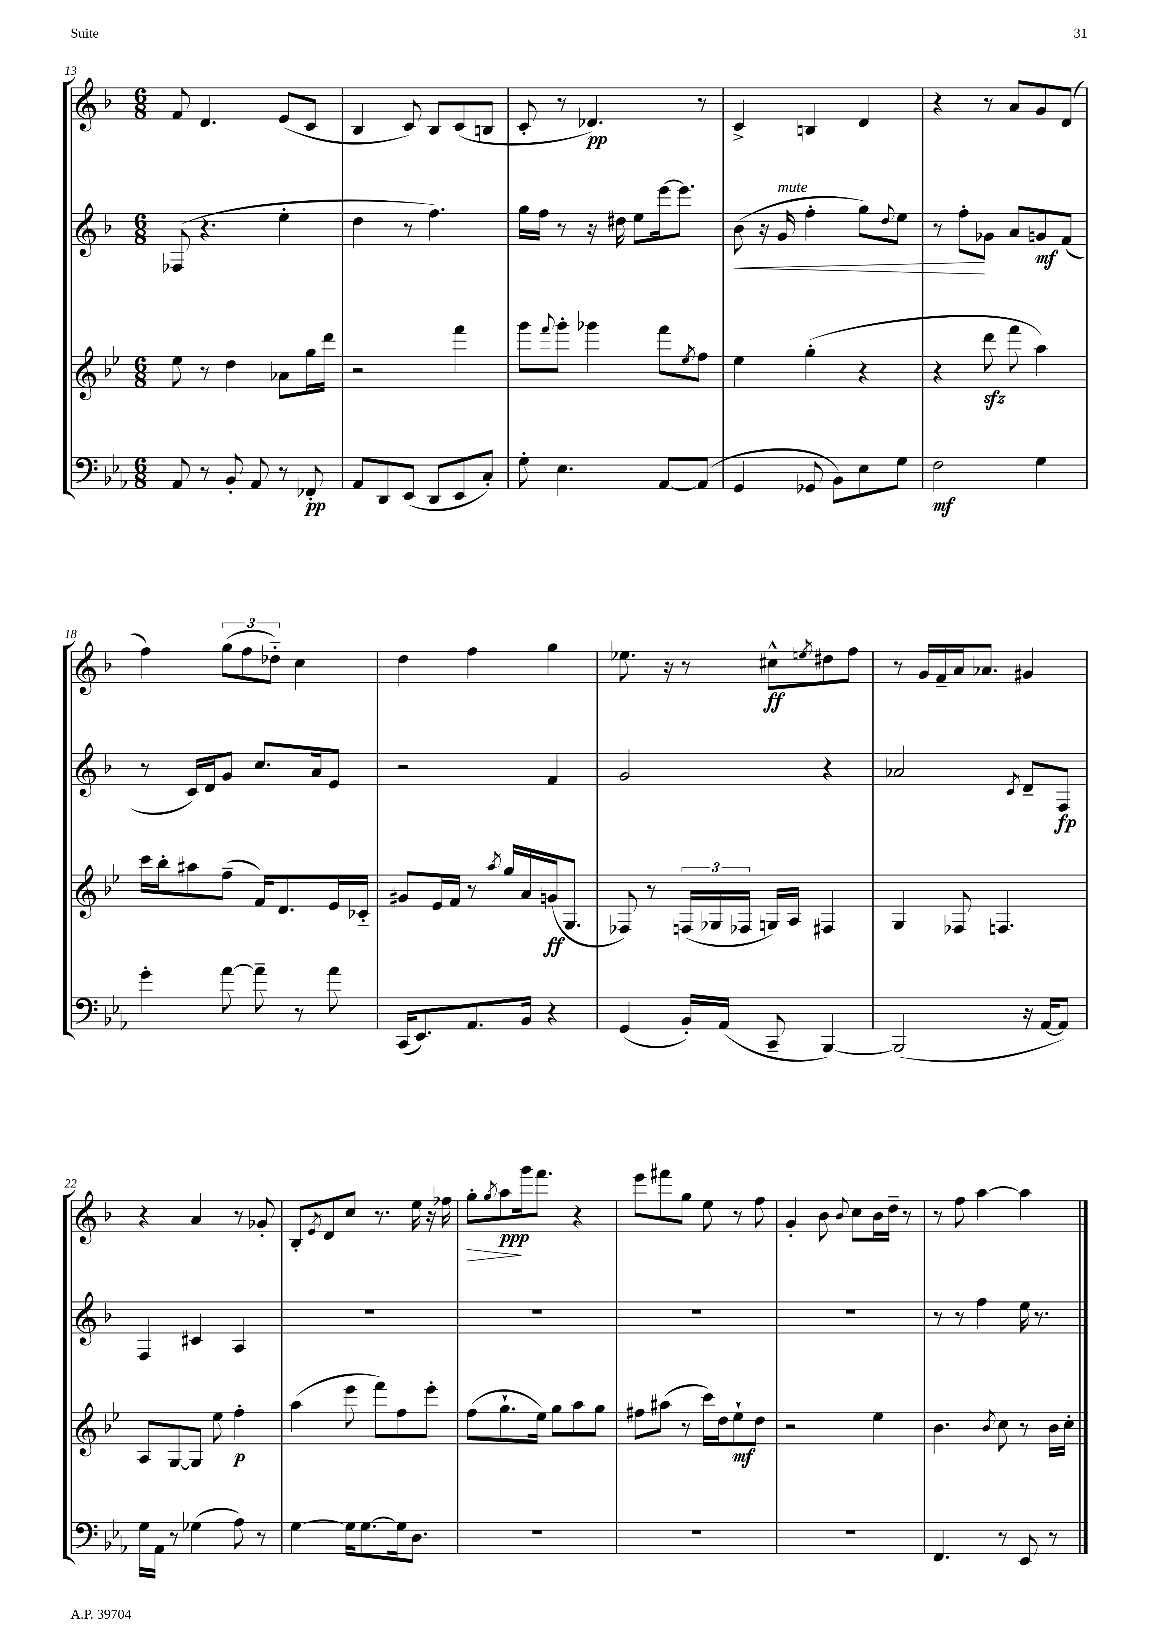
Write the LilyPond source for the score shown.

<<
\new StaffGroup <<
\new Staff = "s0" {
    \clef treble \key f \major \numericTimeSignature \time 6/8
    f'8 d'4. e'8( c'8 |
    bes4 c'8) bes8 c'8( b8 |
    c'8-. r8 des'4.\pp) r8 |
    c'4-> b4 d'4 |
    r4 r8 a'8 g'8 d'8( |
    f''4) \tuplet 3/2 { g''8( f''8 des''8-_) } c''4 |
    d''4 f''4 g''4 |
    ees''8. r16 r8 cis''8-^\ff \acciaccatura { e''8 } dis''8 f''8 |
    r8 g'16 f'16-- a'16 aes'8. gis'4 |
    r4 a'4 r8 ges'8-. |
    bes8-. \acciaccatura { e'8 } d'8 c''8 r8. e''16 r16 fes''16 |
    g''8-.\> \acciaccatura { g''8 } a''8\ppp\! g'''16 f'''8. r4 |
    e'''8 fis'''8 g''8 e''8 r8 f''8 |
    g'4-. bes'8 \appoggiatura { bes'8 } c''8 bes'16 d''16-- r8 |
    r8 f''8 a''4~ a''4 \bar "|." |
}
\new Staff = "s1" {
    \clef treble \key f \major \numericTimeSignature \time 6/8
    fes8( r4. e''4-. |
    d''4 r8 f''4.) |
    g''16 f''16 r8 r16 dis''16 e''8 e'''16~ e'''8. |
    bes'8\<( r16 g'16^\markup { \italic "mute" } f''4-. g''8) \appoggiatura { d''8 } e''8 |
    r8 f''8-.\! ges'8 a'8 g'8\mf f'8( |
    r8 c'16) d'16 g'8 c''8. a'16 e'8 |
    r2 f'4 |
    g'2 r4 |
    aes'2 \acciaccatura { c'8 } d'8-- f8\fp |
    f4 cis'4 a4 |
    R2. |
    R2. |
    R2. |
    R2. |
    r8 r8 f''4 e''16 r8. \bar "|." |
}
\new Staff = "s2" {
    \clef treble \key bes \major \numericTimeSignature \time 6/8
    ees''8 r8 d''4 aes'8 g''16 d'''16 |
    r2 f'''4 |
    g'''8 \appoggiatura { f'''8 } g'''8-. ges'''4 f'''8 \acciaccatura { ees''8 } f''8 |
    ees''4 g''4-.( r4 |
    r4 d'''8\sfz f'''8 a''4) |
    c'''16 bes''16-. ais''8 f''8--( f'16) d'8. ees'16 ces'16-_ |
    gis'8 ees'16 f'16 r8 \acciaccatura { a''8 } g''16 a'16 g'16\ff( g8. |
    fes8) r8 \tuplet 3/2 { f16( ges16 fes16 } g16) a16 fis4 |
    g4 fes8 f4. |
    a8 g8~ g8 ees''8 f''4-.\p |
    a''4( ees'''8 f'''8) f''8 ees'''8-. |
    f''8( g''8.-! ees''16) g''8 a''8 g''8 |
    fis''8 ais''8( r8 c'''16) d''16 ees''8-!\mf d''8 |
    r2 ees''4 |
    bes'4. \acciaccatura { bes'8 } c''8 r8 bes'16 c''16-. \bar "|." |
}
\new Staff = "s3" {
    \clef bass \key ees \major \numericTimeSignature \time 6/8
    aes,8 r8 bes,8-. aes,8 r8 fes,8-.\pp |
    aes,8 d,8 ees,8( d,8 ees,8 c8-.) |
    g8-. ees4. aes,8~ aes,8( |
    g,4 ges,8 bes,8) ees8 g8 |
    f2\mf g4 |
    g'4-. aes'8~ aes'8-- r8 aes'8 |
    c,16( ees,8.) aes,8. bes,16 r4 |
    g,4( bes,16-.) aes,16( c,8-- bes,,4~) |
    bes,,2( r16 aes,16~ aes,8) |
    g16 aes,16 r8 ges4( aes8) r8 |
    g4~ g16 g8.~ g16 d8. |
    R2. |
    R2. |
    R2. |
    f,4. r8 ees,8 r8 \bar "|." |
}
>>
>>
\layout { \context { \Score currentBarNumber = #13 } }
